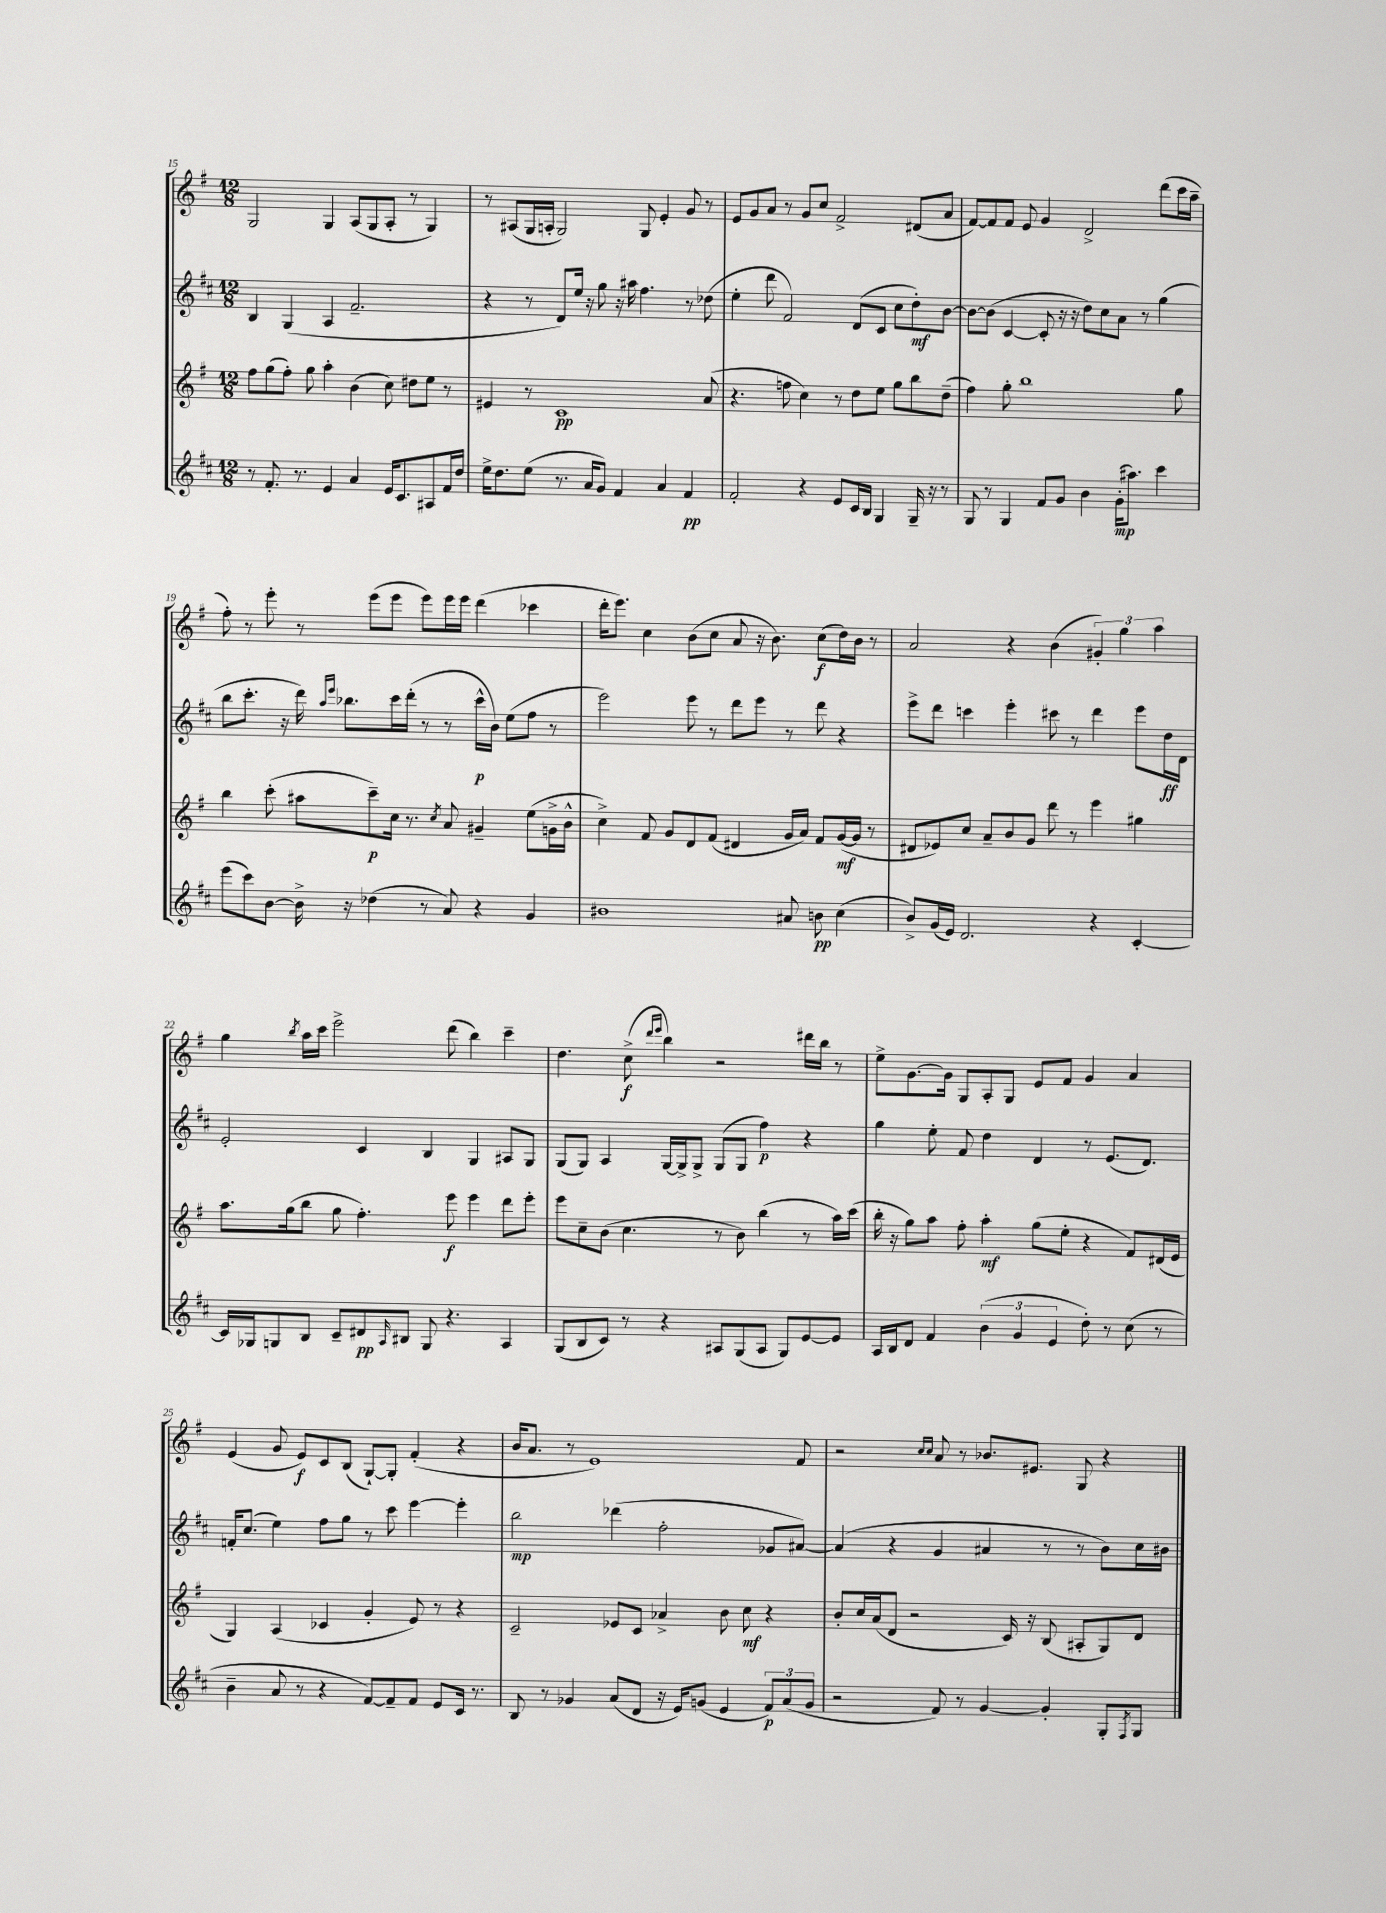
<<
\new StaffGroup <<
\new Staff = "s0" {
    \clef treble \key g \major \numericTimeSignature \time 12/8
    g2 g4 a8( g8 a8-. r8 g4) |
    r8 ais8( g16 a16-. g2) g8 e'4-. g'8 r8 |
    e'8 g'8 a'8 r8 g'8 c''8 fis'2-> dis'8( a'8 |
    fis'8~) fis'8 fis'8 e'8 g'4 d'2-> d'''8( c'''16 a''16-- |
    fis''8-.) r8 e'''8-. r8 e'''8( e'''8 e'''8) e'''16 e'''16 d'''4( ces'''4 |
    d'''16-. e'''8.) c''4 b'8( c''8 a'8 r16 b'8.) c''8\f( d''16) b'16 r8 |
    a'2 r4 b'4( \tuplet 3/2 { gis'4-.) g''4 a''4 } |
    g''4 \acciaccatura { b''8 } a''16 c'''16 e'''2-> d'''8( b''4) c'''4-- |
    d''4. c''8->\f( \grace { d'''16 e'''16 } b''4) r2 dis'''16 b''16 r8 |
    e''8-> g'8.~ g'16 g8 a8-. g8 e'8 fis'8 g'4 a'4 |
    e'4( g'8 e'8\f) c'8 b8( g8~-!) g8-. fis'4-.( r4 |
    b'16 a'8. r8 e'1) fis'8 |
    r2 \grace { c''16 c''16 } a'8 r8 bes'8. eis'8. g8 r4 \bar "|." |
}
\new Staff = "s1" {
    \clef treble \key d \major \numericTimeSignature \time 12/8
    b4 g4( a4 fis'2.-- |
    r4 r8 d'8) e''16 r16 g''8 r16 ais''16 fis''4. r8 des''8( |
    e''4-. d'''8 fis'2) d'8( cis'8 cis''8 d''8-.\mf) b'8~ |
    b'8~ b'8( cis'4~ cis'8-. r16 r16 d''8) cis''8 a'8 r8 g''4( |
    b''8 cis'''8.-. r16 d'''16) \grace { a''16 e'''16 } bes''8. cis'''16 d'''16-.( r8 r8 cis'''16-^\p b'16) e''8( fis''8 r8 |
    e'''2) e'''8 r8 d'''8 e'''8 r8 d'''8 r4 |
    e'''8-> d'''8 c'''4 e'''4-. cis'''8 r8 d'''4 e'''8 d''16\ff d'16 |
    e'2-. cis'4 b4 g4 ais8 g8 |
    g8( g8) a4 g16~ g16-> g8-> g8( g8 fis''4\p) r4 |
    g''4 e''8-. fis'8 d''4 d'4 r8 e'8.( d'8.) |
    f'16-. cis''8.( e''4) fis''8 g''8 r8 cis'''8 e'''4~ e'''4-. |
    b''2\mp des'''4( fis''2-. ges'8 ais'8~) |
    ais'4( r4 g'4 ais'4 r8 r8 b'8) cis''16 bis'16 \bar "|." |
}
\new Staff = "s2" {
    \clef treble \key g \major \numericTimeSignature \time 12/8
    fis''8 g''8( fis''8-.) g''8 a''4-. b'4( c''8) dis''8 e''8 r8 |
    eis'4 r8 c'1\pp a'8( |
    r4. f''8 c''4) r8 d''8 e''8 g''8 b''8 d''8--( |
    fis''4) g''8-. b''1 g''8 |
    b''4 c'''8-.( ais''8 c'''8--\p) c''16 r8. \acciaccatura { c''8 } a'8 gis'4-- e''8( g'16-> b'16-^ |
    c''4->) fis'8 g'8 d'8 fis'8( dis'4 g'16 a'16) fis'8 g'16~\mf( g'16 r8 |
    dis'8 ees'8) c''8 a'8-- b'8 g'8 d'''8 r8 e'''4 gis''4 |
    a''8. g''16( b''8 g''8 fis''4.-.) e'''8\f e'''4 d'''8 e'''8-. |
    e'''8 c''8-- b'8( c''4. r8 b'8) b''4( r8 a''16) c'''16( |
    b''16-. r16 g''8) a''8 fis''8-. a''4-.\mf g''8( e''8-. r4 fis'8) dis'16( e'16 |
    g4) a4( ces'4 g'4-. e'8) r8 r4 |
    c'2-- ees'8 c'8 aes'4-> b'8 c''8\mf r4 |
    b'8-. c''16 a'16( d'8 r2 c'16) r16 b8( ais8-. g8) d'8 \bar "|." |
}
\new Staff = "s3" {
    \clef treble \key d \major \numericTimeSignature \time 12/8
    r8 fis'8.-. r8. e'4 a'4 e'16 cis'8. ais8 fis'16 d''16 |
    e''16-> d''8. e''8( r8. a'16 g'8) fis'4 a'4 fis'4\pp |
    fis'2-. r4 e'8 cis'16 b16 g4 g16-- r16 r8 |
    g8 r8 g4 fis'8 g'8 b'4 g'16-.\mp( ais''8.) cis'''4 |
    e'''8( cis'''8) b'8~ b'16-> r16 des''4( r8 a'8) r4 g'4 |
    bis'1 ais'8 b'8\pp cis''4( |
    b'8->) g'16( e'16) d'2. r4 cis'4~-. |
    cis'16 ges16 g8 b8 cis'8-- dis'8\pp \grace { a16 } bis8 g8 r4. a4 |
    g8( b8 cis'8) r8 r4 ais8 g8( ais8 g8) e'8~ e'8 |
    a16 b16 d'8 fis'4 \tuplet 3/2 { b'4( g'4 e'4 } d''8-.) r8 cis''8( r8 |
    b'4-- a'8 r8 r4 fis'8~) fis'8-- fis'8 e'8 cis'16 r8. |
    b8 r8 ges'4 a'8( d'8 r16 e'16) g'8( e'4 \tuplet 3/2 { fis'8\p) a'8( g'8 } |
    r2 fis'8) r8 g'4~ g'4-. g8-. \acciaccatura { fis8 } g8 \bar "|." |
}
>>
>>
\layout { \context { \Score currentBarNumber = #15 } }
